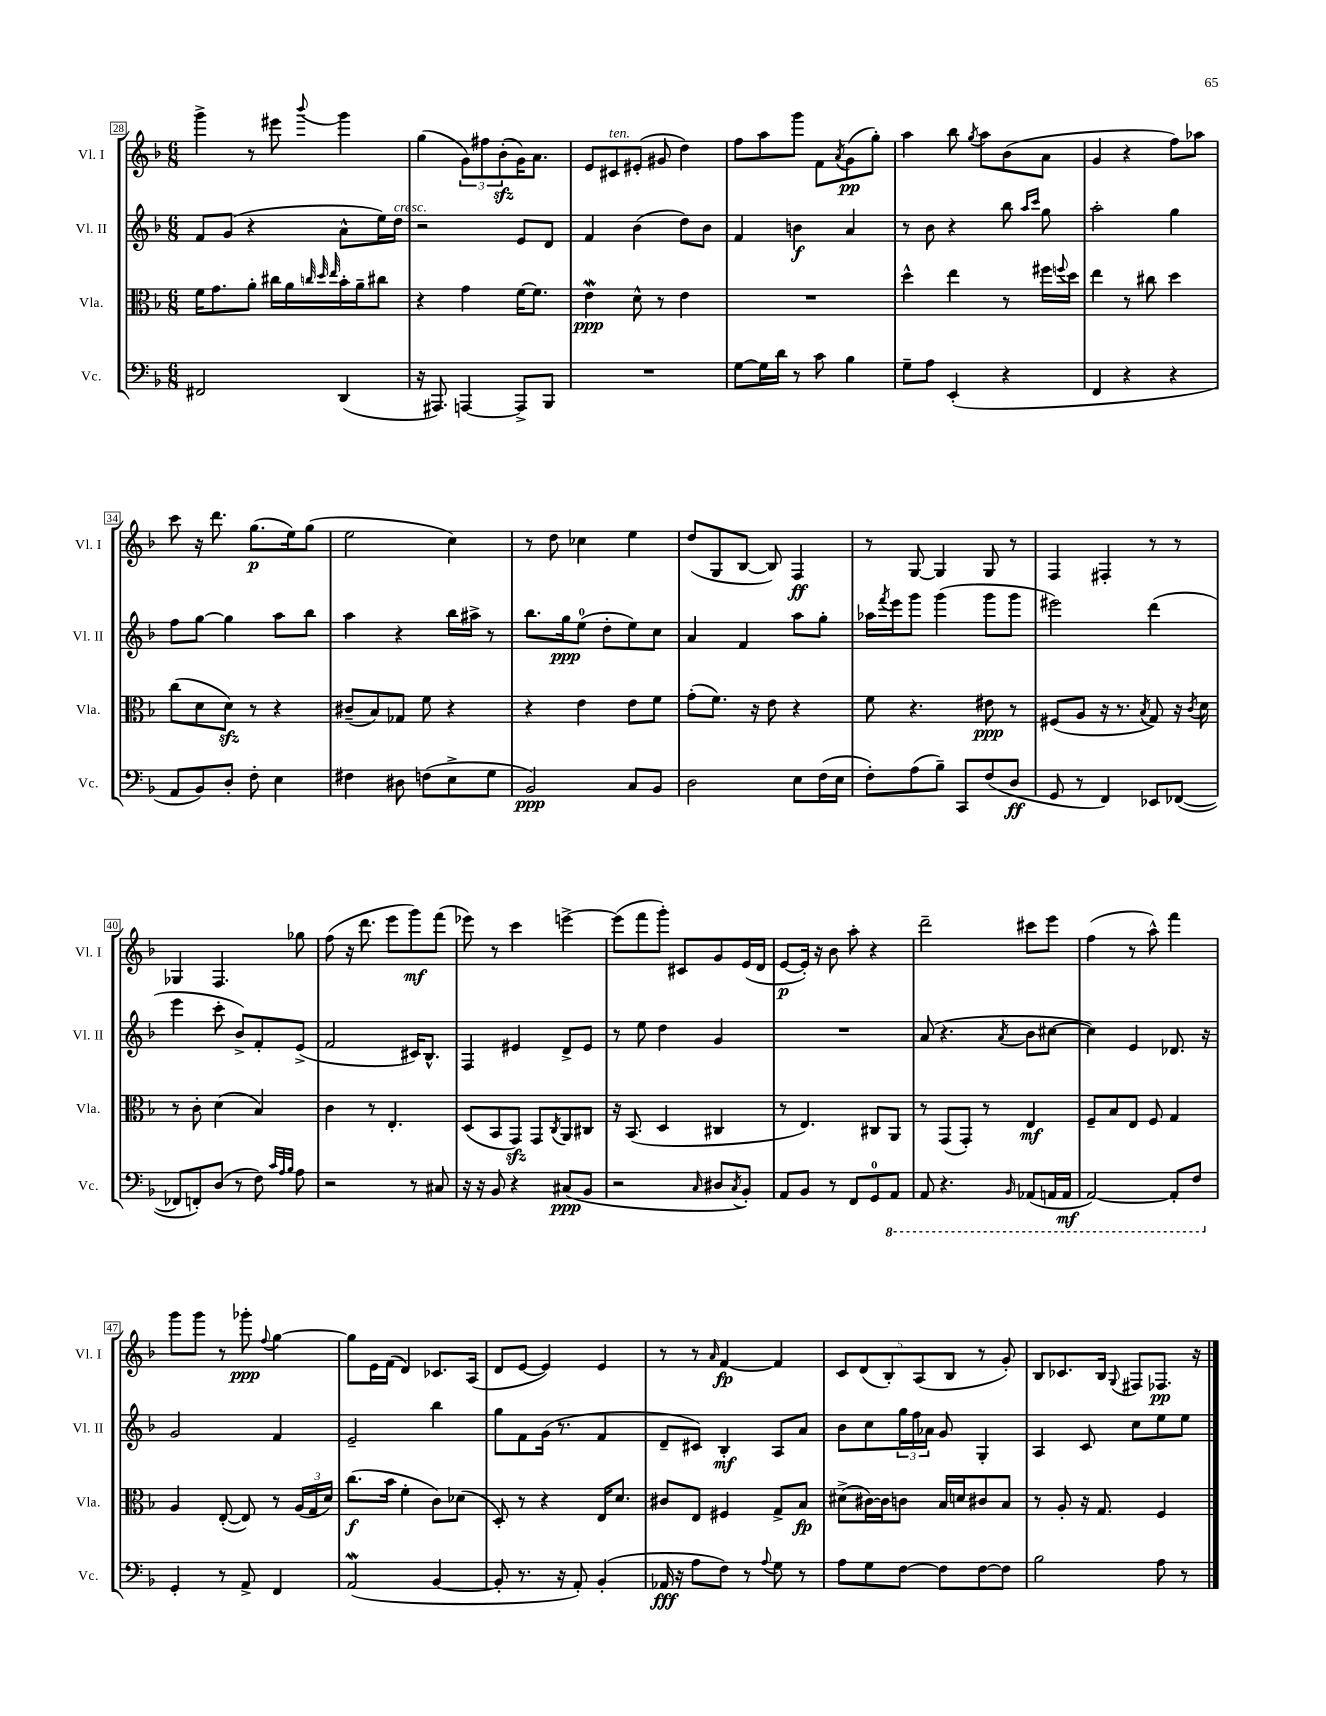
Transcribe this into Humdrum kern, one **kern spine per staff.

**kern	**dynam	**kern	**dynam	**kern	**dynam	**kern	**dynam
*part4	*part4	*part3	*part3	*part2	*part2	*part1	*part1
*staff4	*staff4	*staff3	*staff3	*staff2	*staff2	*staff1	*staff1
*I"Vc.	*	*I"Vla.	*	*I"Vl. II	*	*I"Vl. I	*
*I'Vc.	*	*I'Vla.	*	*I'Vl. II	*	*I'Vl. I	*
*clefF4	*	*clefC3	*	*clefG2	*	*clefG2	*
*k[b-]	*	*k[b-]	*	*k[b-]	*	*k[b-]	*
*M6/8	*	*M6/8	*	*M6/8	*	*M6/8	*
=28	=28	=28	=28	=28	=28	=28	=28
2FF#X/	.	16f\KL	.	8f/L	.	4ggg^\	.
.	.	8.g\	.	.	.	.	.
.	.	.	.	(8g/J	.	.	.
.	.	8a'\J	.	4r	.	8r	.
.	.	16cc#X\LL	.	.	.	8eee#X\	.
.	.	16a\	.	.	.	.	.
.	.	32qqccn/	.	.	.	.	.
.	.	32qqdd/	.	.	.	.	.
.	.	32qqee/	.	.	.	8qqbbb-/	.
(4DD/	.	16b-'\	.	8a^^\L	.	4ggg\	.
.	.	16a~\J	.	.	.	.	.
.	.	8cc#X\J	.	16ee\L)	.	.	.
!	!	!	!	!LO:TX:a:i:t=cresc.	!	!	!
.	.	.	.	16dd\JJ	.	.	.
=29	=29	=29	=29	=29	=29	=29	=29
16r	.	4r	.	2r	.	(4gg\	.
8.AAA#X/)	.	.	.	.	.	.	.
[4AAAn/	.	4g\	.	.	.	12g\L)	.
.	.	.	.	.	.	12ff#X\	.
.	.	.	.	.	.	(12b-zz'\	.
8AAA^/L]	.	[16f\KL	.	8e/L	.	16g\K)	.
.	.	8.f\J]	.	.	.	8.a\J	.
8BBB-/J	.	.	.	8d/J	.	.	.
=30	=30	=30	=30	=30	=30	=30	=30
2.r	.	4eW\	ppp	4f/	.	8e/L	.
!	!	!	!	!	!	!LO:TX:a:i:t=ten.	!
.	.	.	.	.	.	8c#X/	.
.	.	8d^^\	.	(4b-\	.	(8e#X'/J	.
.	.	8r	.	.	.	8g#X/	.
.	.	4e\	.	8dd\L)	.	4dd\)	.
.	.	.	.	8b-\J	.	.	.
=31	=31	=31	=31	=31	=31	=31	=31
[8G\L	.	2.r	.	4f/	.	8ff\L	.
16G\L]	.	.	.	.	.	8aa\	.
16d\JJ	.	.	.	.	.	.	.
8r	.	.	.	4bn\	f	8ggg\J	.
8c\	.	.	.	.	.	8f\L	.
.	.	.	.	.	.	8qa/	.
4B-\	.	.	.	4a/	.	(8g\	pp
.	.	.	.	.	.	8gg'\J)	.
=32	=32	=32	=32	=32	=32	=32	=32
8G~\L	.	4dd^^\	.	8r	.	4aa\	.
8A\J	.	.	.	8b-\	.	.	.
(4EE'/	.	4ee\	.	4r	.	8bb-\	.
.	.	.	.	.	.	8qgg/	.
.	.	.	.	.	.	8aa\L	.
4r	.	8r	.	8bb-\	.	(8b-\	.
.	.	.	.	16qqaa/LL	.	.	.
.	.	.	.	16qqccc/JJ	.	.	.
.	.	16ff#X\LL	.	8gg\	.	8a\J	.
.	.	8qqffn/	.	.	.	.	.
.	.	16dd\JJ	.	.	.	.	.
=33	=33	=33	=33	=33	=33	=33	=33
4FF/	.	4ee\	.	2aa'\	.	4g/	.
4r	.	8r	.	.	.	4r	.
.	.	8cc#X\	.	.	.	.	.
4r	.	4dd\	.	4gg\	.	8ff\L)	.
.	.	.	.	.	.	8aa-X\J	.
!!LO:LB:g=z
=34	=34	=34	=34	=34	=34	=34	=34
8AA/L	.	(8cc\L	.	8ff\L	.	8ccc\	.
8BB-/)	.	8d\	.	[8gg\J	.	16r	.
.	.	.	.	.	.	8.ddd\	.
8D'/J	.	8dzz\J)	.	4gg\]	.	.	.
8F'\	.	8r	.	.	.	(8.gg\L	p
4E\	.	4r	.	8aa\L	.	.	.
.	.	.	.	.	.	16ee\k)	.
.	.	.	.	8bb-\J	.	(8gg\J	.
=35	=35	=35	=35	=35	=35	=35	=35
4F#X\	.	(8c#X~/L	.	4aa\	.	2ee\	.
.	.	8B-/)	.	.	.	.	.
8D#X\	.	8G-X/J	.	4r	.	.	.
(8Fn\L	.	8f\	.	.	.	.	.
8E^\	.	4r	.	16bb-\LL	.	4cc\)	.
.	.	.	.	16aa#X^\JJ	.	.	.
8G\J	.	.	.	8r	.	.	.
=36	=36	=36	=36	=36	=36	=36	=36
2BB-/)	ppp	4r	.	8.bb-\L	.	8r	.
.	.	.	.	.	.	8dd\	.
.	.	.	.	16gg\k	ppp	.	.
.	.	4e\	.	(8ee\J	.	4cc-X\	.
.	.	.	.	8dd'\L	.	.	.
8C/L	.	8e\L	.	8ee\)	.	4ee\	.
8BB-/J	.	8f\J	.	8cc\J	.	.	.
=37	=37	=37	=37	=37	=37	=37	=37
2D\	.	(8g'\L	.	4a/	.	(8dd/L	.
.	.	8.f\J)	.	.	.	8G/	.
.	.	.	.	4f/	.	[8B-/J	.
.	.	16r	.	.	.	.	.
.	.	8e\	.	.	.	8B-/])	.
8E\L	.	4r	.	8aa\L	.	4F/	ff
(16F\L	.	.	.	8gg'\J	.	.	.
16E\JJ	.	.	.	.	.	.	.
=38	=38	=38	=38	=38	=38	=38	=38
8F'\L)	.	8f\	.	16aa-X\LL	.	8r	.
.	.	.	.	8qfff/	.	.	.
.	.	.	.	16eee\J	.	.	.
(8A\	.	4.r	.	8ggg\J	.	[8G/	.
8B-~\J)	.	.	.	(4ggg\	.	4G/]	.
8CC/L	.	.	.	.	.	.	.
(8F/	.	8e#X\	ppp	8ggg\L	.	8G/	.
8D/J	ff	8r	.	8ggg\J	.	8r	.
=39	=39	=39	=39	=39	=39	=39	=39
8GG/	.	(8F#X/L	.	2eee#X\)	.	4F/	.
8r	.	8A/J	.	.	.	.	.
4FF/)	.	16r	.	.	.	4F#X'/	.
.	.	8.r	.	.	.	.	.
.	.	8qB-/	.	.	.	.	.
8EE-X/L	.	8G/)	.	(4ddd\	.	8r	.
([8FF-X/J	.	16r	.	.	.	8r	.
.	.	8qc/	.	.	.	.	.
.	.	16d\	.	.	.	.	.
!!LO:LB:g=z
=40	=40	=40	=40	=40	=40	=40	=40
8FF-X/L]	.	8r	.	4eee\	.	4G-X/	.
8FFn'/)	.	8c'\	.	.	.	.	.
(8D/J	.	(4d\	.	8ccc'\	.	4.F/	.
8r	.	.	.	8b-^/L)	.	.	.
8F\)	.	4B-/)	.	8f'/	.	.	.
32qqc/LLL	.	.	.	.	.	.	.
32qqA/	.	.	.	.	.	.	.
32qqB-/JJJ	.	.	.	.	.	.	.
8A\	.	.	.	(8e^/J	.	8gg-X\	.
=41	=41	=41	=41	=41	=41	=41	=41
2r	.	4c\	.	2f/	.	(8ff\	.
.	.	.	.	.	.	16r	.
.	.	.	.	.	.	8.ddd\	.
.	.	8r	.	.	.	.	.
.	.	4.E'/	.	.	.	8eee\L	.
8r	.	.	.	16c#X/KL)	.	8ggg\)	mf
.	.	.	.	8.B-^^/J	.	.	.
8C#X/	.	.	.	.	.	(8fff\J	.
=42	=42	=42	=42	=42	=42	=42	=42
16r	.	(8D/L	.	4F/	.	8eee-X\)	.
16r	.	.	.	.	.	.	.
8BB-/	.	8BB-/	.	.	.	8r	.
4r	.	8GGzz/J)	.	4e#X/	.	4ccc\	.
.	.	8GG/L	.	.	.	.	.
.	.	8qC/	.	.	.	.	.
(8C#X/L	ppp	8AA/	.	8d^/L	.	[4eeen^\	.
8BB-/J	.	8C#X/J	.	8e#/J	.	.	.
=43	=43	=43	=43	=43	=43	=43	=43
2r	.	16r	.	8r	.	(8eee\L]	.
.	.	(8.BB-/	.	.	.	.	.
.	.	.	.	8ee\	.	8fff\	.
.	.	4D/	.	4dd\	.	8ggg'\J)	.
.	.	.	.	.	.	8c#X/L	.
16qqC/	.	.	.	.	.	.	.
8D#X/L	.	4C#X/	.	4g/	.	8g/	.
8qC/	.	.	.	.	.	.	.
8BB-'/J)	.	.	.	.	.	(16e/L	.
.	.	.	.	.	.	16d/JJ	.
=44	=44	=44	=44	=44	=44	=44	=44
8AA/L	.	8r	.	2.r	.	[8e/L	p
8BB-/J	.	4.E/)	.	.	.	16e'/Jk])	.
.	.	.	.	.	.	16r	.
8r	.	.	.	.	.	8b-\	.
8FF/L	.	.	.	.	.	8aa'\	.
8GG/	.	8C#X/L	.	.	.	4r	.
*8ba	*	*	*	*	*	*	*
8AAA/J	.	8AA/J	.	.	.	.	.
=45	=45	=45	=45	=45	=45	=45	=45
8AAA/	.	8r	.	(8a/	.	2ddd~\	.
4.r	.	(8GG/L	.	4.r	.	.	.
.	.	8GG'/J)	.	.	.	.	.
.	.	8r	.	.	.	.	.
16qqBBB-/	.	.	.	8qa/	.	.	.
(8AAA-X/L	.	4E/	mf	8b-\L	.	8ccc#X\L	.
16AAAn/L	.	.	.	[8cc#X\J	.	8eee\J	.
16AAA/JJ	mf	.	.	.	.	.	.
=46	=46	=46	=46	=46	=46	=46	=46
[2AAA/)	.	8F~/L	.	4cc#\])	.	(4ff\	.
.	.	8B-/	.	.	.	.	.
.	.	8E/J	.	4e/	.	8r	.
.	.	8F/	.	.	.	8aa^^\)	.
8AAA'/L]	.	4G/	.	8.d-X/	.	4fff\	.
8FF/J	.	.	.	.	.	.	.
.	.	.	.	16r	.	.	.
!!LO:LB:g=z
=47	=47	=47	=47	=47	=47	=47	=47
*X8ba	*	*	*	*	*	*	*
4GG'/	.	4A/	.	2g/	.	8ggg\L	.
.	.	.	.	.	.	8ggg\J	.
8r	.	([8E'/	.	.	.	8r	.
8AA^/	.	8E/])	.	.	.	8ggg-X'\	ppp
.	.	.	.	.	.	8qqff/	.
4FF/	.	8r	.	4f/	.	[4gg\	.
.	.	(24A/LL	.	.	.	.	.
.	.	24G/	.	.	.	.	.
.	.	24d/JJ)	.	.	.	.	.
=48	=48	=48	=48	=48	=48	=48	=48
(2AAW/	.	(8.cc\L	f	2e~/	.	8gg\L]	.
.	.	.	.	.	.	16e\L	.
.	.	16b-\Jk	.	.	.	(16f\JJ	.
.	.	4f'\	.	.	.	4d/)	.
[4BB-/	.	8c\L)	.	4bb-\	.	8.c-X/L	.
.	.	(8d-X\J	.	.	.	.	.
.	.	.	.	.	.	(16A/Jk	.
=49	=49	=49	=49	=49	=49	=49	=49
8BB-'/]	.	8D'/)	.	8gg\L	.	8d/L	.
8.r	.	8r	.	8f\	.	[8e/J	.
.	.	4r	.	(16g\Jk	.	4e/])	.
16r	.	.	.	8.r	.	.	.
8AA'/)	.	.	.	.	.	.	.
(4BB-'/	.	16E/KL	.	4f/	.	4e/	.
.	.	8.d/J	.	.	.	.	.
=50	=50	=50	=50	=50	=50	=50	=50
16AA-X/	fff	8c#X/L	.	8d~/L	.	8r	.
16r	.	.	.	.	.	.	.
8A\L	.	8E/J	.	8c#X/J)	.	8r	.
.	.	.	.	.	.	16qqa/	.
8F\J)	.	4F#X/	.	4B-'/	mf	[4f/	fp
8r	.	.	.	.	.	.	.
8qqA/	.	.	.	.	.	.	.
8G\	.	8G^/L	.	8A/L	.	4f/]	.
8r	.	8B-/J	fp	8a/J	.	.	.
=51	=51	=51	=51	=51	=51	=51	=51
8A\L	.	(8d#X^\L	.	8b-\L	.	10c/L	.
.	.	.	.	.	.	(10d/	.
8G\	.	[16c#X\L)	.	8cc\	.	.	.
.	.	16c#\J]	.	.	.	.	.
.	.	.	.	.	.	10B-'/)	.
[8F\J	.	8cn\J	.	24gg\L	.	.	.
.	.	.	.	24ff\	.	.	.
.	.	.	.	.	.	(10A/	.
.	.	.	.	24a-X\JJ	.	.	.
8F\L]	.	16B-/LL	.	8g/	.	.	.
.	.	.	.	.	.	10B-/J	.
.	.	16dn/J	.	.	.	.	.
[8F\	.	8c#X/	.	4G'/	.	8r	.
8F\J]	.	8B-/J	.	.	.	8g'/)	.
=52	=52	=52	=52	=52	=52	=52	=52
2B-\	.	8r	.	4A/	.	8B-/L	.
.	.	8A'/	.	.	.	8.c-X/	.
.	.	16r	.	8c/	.	.	.
.	.	8.G/	.	.	.	16B-/Jk	.
.	.	.	.	.	.	8qqG/	.
.	.	.	.	8cc\L	.	8F#X/L	.
8A\	.	4F/	.	8ee\	.	8.F-X/J	pp
8r	.	.	.	8ee\J	.	.	.
.	.	.	.	.	.	16r	.
==	==	==	==	==	==	==	==
*-	*-	*-	*-	*-	*-	*-	*-
